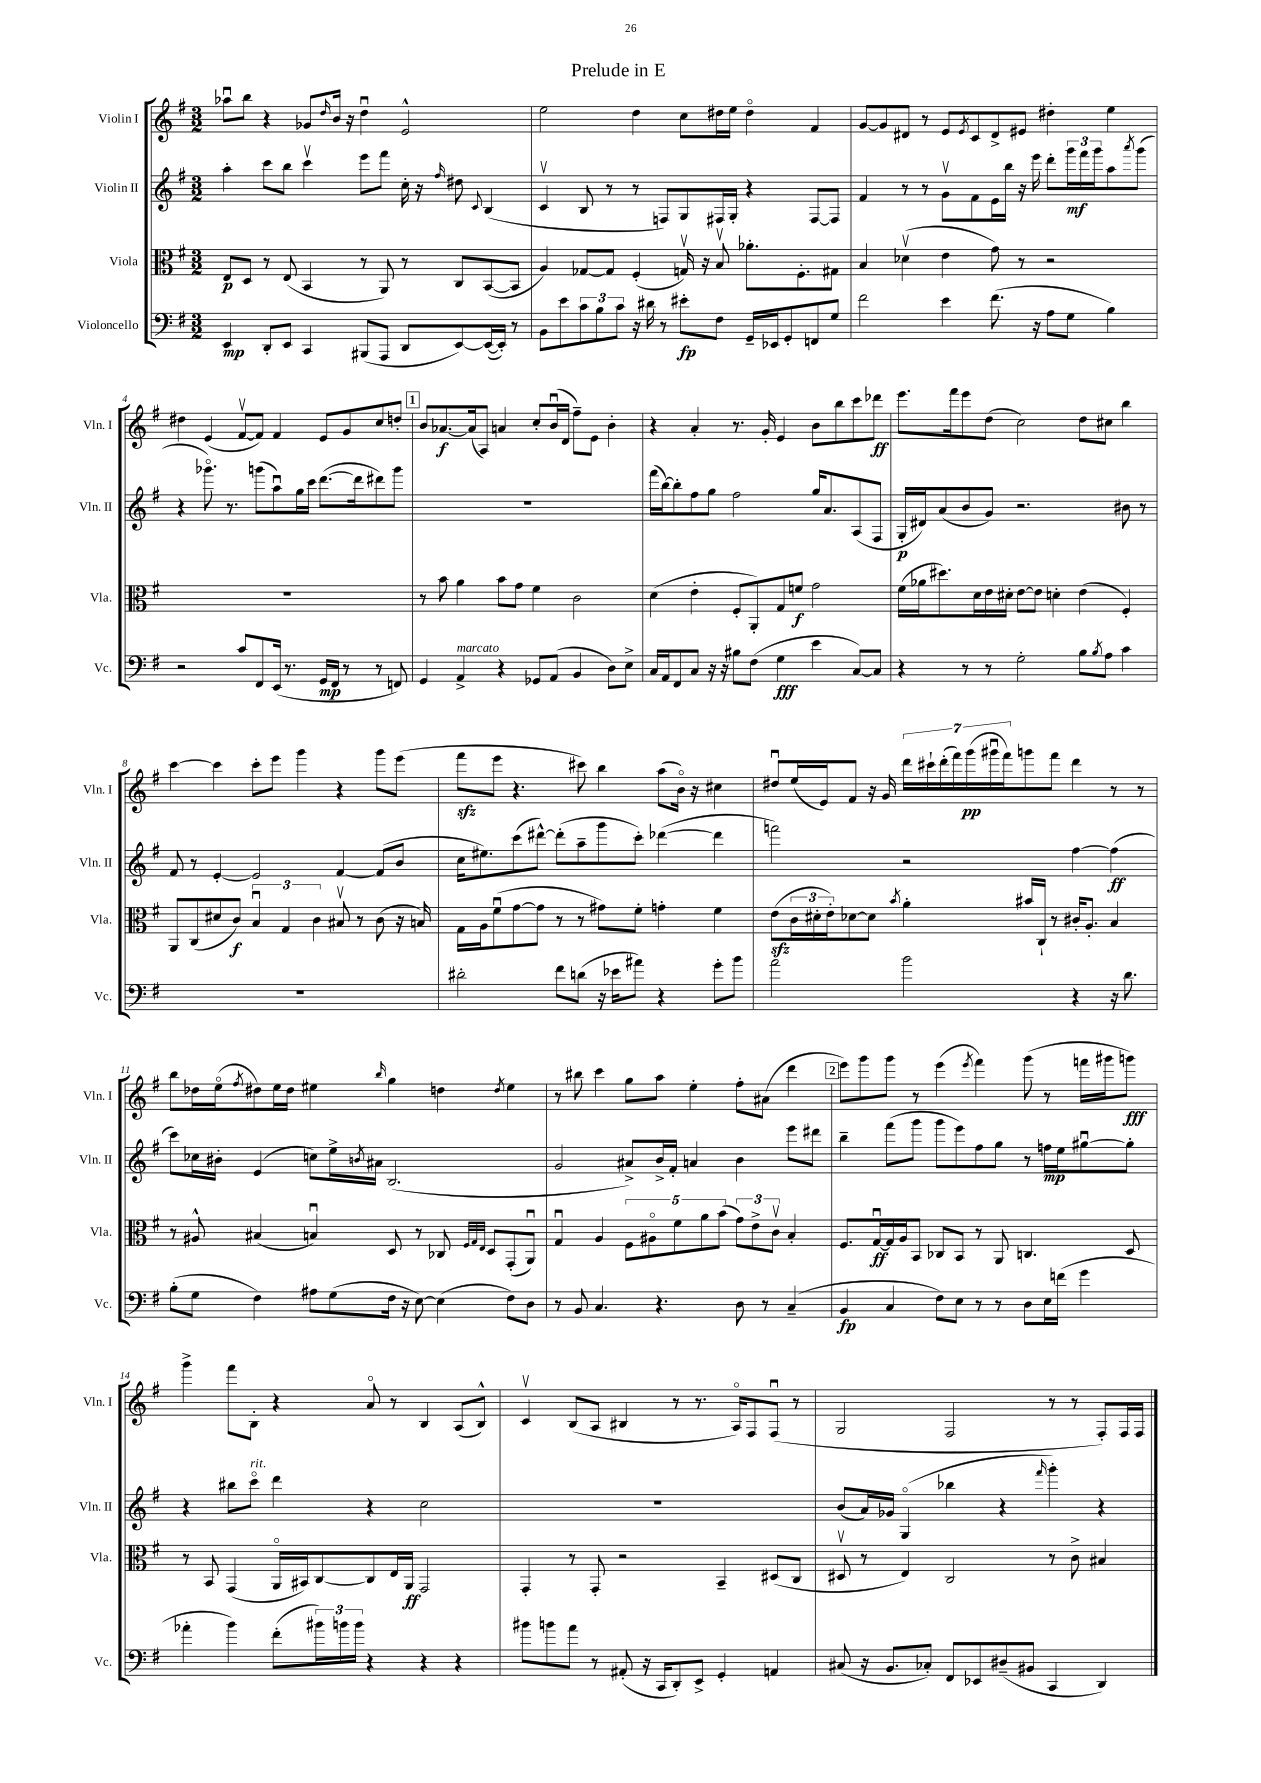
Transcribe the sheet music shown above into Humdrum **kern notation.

**kern	**dynam	**kern	**dynam	**kern	**dynam	**kern	**dynam
*part4	*part4	*part3	*part3	*part2	*part2	*part1	*part1
*staff4	*staff4	*staff3	*staff3	*staff2	*staff2	*staff1	*staff1
*I"Violoncello	*	*I"Viola	*	*I"Violin II	*	*I"Violin I	*
*I'Vc.	*	*I'Vla.	*	*I'Vln. II	*	*I'Vln. I	*
*clefF4	*	*clefC3	*	*clefG2	*	*clefG2	*
*k[f#]	*	*k[f#]	*	*k[f#]	*	*k[f#]	*
*M3/2	*	*M3/2	*	*M3/2	*	*M3/2	*
=1	=1	=1	=1	=1	=1	=1	=1
4EE/	mp	8E/L	p	4aa'\	.	8aa-Xu\L	.
.	.	8D/J	.	.	.	8bb\J	.
8DD'/L	.	8r	.	8ccc\L	.	4r	.
8EE/J	.	(8E/	.	8bb\J	.	.	.
4CC/	.	4BB/	.	4cccv\	.	8g-X/L	.
.	.	.	.	.	.	16qqdd/	.
.	.	.	.	.	.	16b/Jk	.
.	.	.	.	.	.	16r	.
(8BBB#X/L	.	8r	.	8eee\L	.	4ddu\	.
8AAA/J	.	8AA/)	.	8fff#\J	.	.	.
8DD/L	.	8r	.	16cc'\	.	2e^^/	.
.	.	.	.	16r	.	.	.
.	.	.	.	16qqff#/	.	.	.
[8EE/)	.	8C/L	.	8dd#X\	.	.	.
.	.	.	.	8qqc/	.	.	.
(16EE/L_	.	([8BB/	.	(4B/	.	.	.
16EE'/JJ])	.	.	.	.	.	.	.
8r	.	8BB/J]	.	.	.	.	.
=2	=2	=2	=2	=2	=2	=2	=2
8BB\L	.	4A/)	.	4cv/	.	2ee\	.
8e\	.	.	.	.	.	.	.
12c\	.	[8G-X/L	.	8B/	.	.	.
12B\	.	.	.	.	.	.	.
.	.	8G-/J]	.	8r	.	.	.
12c\J	.	.	.	.	.	.	.
16r	.	(4F#'/	.	8r	.	4dd\	.
16d#X\	.	.	.	.	.	.	.
8r	.	.	.	8Fn/L)	.	.	.
8e#X'\L	fp	16Gnv/)	.	8G/	.	8cc\L	.
.	.	16r	.	.	.	.	.
8F#\J	.	8Bv/	.	16F#X/L	.	16dd#X\L	.
.	.	.	.	16G'/JJ	.	16ee\JJ	.
16GG~/LL	.	8.a-X'\L	.	4r	.	4dd#\	.
16EE-X/J	.	.	.	.	.	.	.
8GG'/	.	.	.	.	.	.	.
.	.	8.F#'\	.	.	.	.	.
8FFn/	.	.	.	[8F#/L	.	4f#/	.
8G/J	.	8G#X\J	.	8F#/J]	.	.	.
=3	=3	=3	=3	=3	=3	=3	=3
2f#\	.	4B/	.	4f#/	.	[8g/L	.
.	.	.	.	.	.	8g/]	.
.	.	(4d-Xv\	.	8r	.	8d#X/J	.
.	.	.	.	8r	.	8r	.
4e\	.	4e\	.	8gv\L	.	8e/L	.
.	.	.	.	.	.	8qe/	.
.	.	.	.	8f#\	.	8c/	.
(8.f#\	.	8g\)	.	16e\L	.	8d#^/	.
.	.	.	.	16bb\JJ	.	.	.
.	.	8r	.	16r	.	8e#X/J	.
16r	.	.	.	16eee\	.	.	.
8A\L	.	2r	.	8ddd'\L	.	4dd#X'\	.
8G\J	.	.	.	24ggg\L	mf	.	.
.	.	.	.	24fff#\	.	.	.
.	.	.	.	24ggg\J	.	.	.
4B\)	.	.	.	8aa\	.	4ee\	.
.	.	.	.	8qaaa/	.	.	.
.	.	.	.	(8ggg\J	.	.	.
!!LO:LB:g=z
=4	=4	=4	=4	=4	=4	=4	=4
2r	.	1.r	.	4r	.	4dd#X\	.
.	.	.	.	8.ggg-X\)	.	(4e/	.
.	.	.	.	8.r	.	.	.
8c/L	.	.	.	.	.	[8f#v/L	.
8FF#/	.	.	.	(8gggn\L	.	8f#/J])	.
(16EE/Jk	.	.	.	8aau\)	.	4f#/	.
8.r	.	.	.	.	.	.	.
.	.	.	.	16gg\L	.	.	.
.	.	.	.	16ccc\JJ	.	.	.
16GG/LL	mp	.	.	([8.ddd\L	.	8e/L	.
16FF#/JJ	.	.	.	.	.	.	.
8r	.	.	.	.	.	8g/	.
.	.	.	.	16ddd\k]	.	.	.
8r	.	.	.	8ddd#X\)	.	8cc/	.
8FFn/)	.	.	.	8ggg\J	.	8ddn'/J	.
!!LO:REH:place=s1:t=1
=5	=5	=5	=5	=5	=5	=5	=5
4GG/	.	8r	.	1.r	.	8b/L	.
.	.	8b\	.	.	.	[8.a-X/	f
!LO:TX:a:i:t=marcato	!	!	!	!	!	!	!
4AA^/	.	4a\	.	.	.	.	.
.	.	.	.	.	.	(16a-/k]	.
.	.	.	.	.	.	8A/J)	.
4r	.	8b\L	.	.	.	4an/	.
.	.	8g\J	.	.	.	.	.
8GG-X/L	.	4f#\	.	.	.	8cc'/L	.
(8AA/J	.	.	.	.	.	(16bu/L	.
.	.	.	.	.	.	16d/JJ	.
4BB/	.	2c\	.	.	.	8ff#~\L)	.
.	.	.	.	.	.	8e\J	.
8D\L)	.	.	.	.	.	4b'\	.
8E^\J	.	.	.	.	.	.	.
=6	=6	=6	=6	=6	=6	=6	=6
16C/LL	.	(4d\	.	(16fff#\LL	.	4r	.
16AA/J	.	.	.	[16bb\J)	.	.	.
8FF#/	.	.	.	8bb'\]	.	.	.
8C/J	.	4e'\	.	8ff#\	.	4a'/	.
16r	.	.	.	8gg\J	.	.	.
16r	.	.	.	.	.	.	.
8B#X\L	.	8F#'/L	.	2ff#\	.	8.r	.
(8F#\J	.	8AA'/)	.	.	.	.	.
.	.	.	.	.	.	16g'/	.
4G\	fff	8G/	.	.	.	4e/	.
.	.	8fn/J	f	.	.	.	.
4e\	.	2g\	.	16gg/KL	.	8b\L	.
.	.	.	.	8.a/	.	.	.
.	.	.	.	.	.	8bb\	.
[8C/L)	.	.	.	(8A/	.	8ccc\	.
8C/J]	.	.	.	8F#/J	.	8ddd-X\J	ff
=7	=7	=7	=7	=7	=7	=7	=7
4r	.	(16f#\LL	.	16G'/LL	p	8.eee\L	.
.	.	16a-X\J	.	16d#X/J)	.	.	.
.	.	8.dd#X\)	.	(8a/	.	.	.
.	.	.	.	.	.	16fff#\k	.
8r	.	.	.	8b/	.	8eee\	.
.	.	16d\L	.	.	.	.	.
8r	.	16e\	.	8g/J)	.	(8dd\J	.
.	.	16d#X'\JJ	.	.	.	.	.
2G'\	.	[8e\L	.	2.r	.	2cc\)	.
.	.	8e\J]	.	.	.	.	.
.	.	4dn'\	.	.	.	.	.
8B\L	.	(4e\	.	.	.	8dd\L	.
8qB/	.	.	.	.	.	.	.
8A\J	.	.	.	.	.	8cc#X\J	.
4c\	.	4F#'/)	.	8b#X\	.	4bb\	.
.	.	.	.	8r	.	.	.
!!LO:LB:g=z
=8	=8	=8	=8	=8	=8	=8	=8
1.r	.	8AA/L	.	8f#/	.	[4ccc\	.
.	.	(8C/	.	8r	.	.	.
.	.	8d#X/	.	[4e'/	.	4ccc\]	.
.	.	8c/J)	f	.	.	.	.
.	.	6Bu/	.	2e/]	.	8ccc'\L	.
.	.	.	.	.	.	8eee\J	.
.	.	6G/	.	.	.	.	.
.	.	.	.	.	.	4ggg\	.
.	.	6c\	.	.	.	.	.
.	.	8B#Xv/	.	[4f#/	.	4r	.
.	.	8r	.	.	.	.	.
.	.	(8c\	.	(8f#/L]	.	8ggg\L	.
.	.	16r	.	8b/J	.	(8eee\J	.
.	.	16Bn/)	.	.	.	.	.
=9	=9	=9	=9	=9	=9	=9	=9
2d#X'\	.	16G\LL	.	16cc\KL	.	8fff#zz\L	.
.	.	16A\J	.	8.ee#X\)	.	.	.
.	.	(8f#u\	.	.	.	8eee\J	.
.	.	[8g\	.	(8ccc\	.	4.r	.
.	.	8g\J]	.	[8ddd#X^^\J)	.	.	.
8f#\L	.	8r	.	(8ddd#'\L]	.	.	.
(8dn\J	.	8r	.	8aa~\	.	8ccc#X\)	.
16r	.	8g#X\L)	.	8ggg\	.	4bb\	.
16e-X\KL	.	.	.	.	.	.	.
8a#X\J)	.	8f#'\J	.	8ccc'\J)	.	.	.
4r	.	4gn'\	.	([4ddd-X\	.	(8aa\L	.
.	.	.	.	.	.	16b\Jk)	.
.	.	.	.	.	.	16r	.
8g'\L	.	4f#\	.	4ddd-\]	.	4cc#X\	.
8b\J	.	.	.	.	.	.	.
=10	=10	=10	=10	=10	=10	=10	=10
2a\	.	(8ezz\L	.	2fffn\)	.	8dd#Xu/L	.
.	.	24c\L	.	.	.	(16ee/L	.
.	.	24d#X'\	.	.	.	.	.
.	.	.	.	.	.	16e/J)	.
.	.	24e'\J)	.	.	.	.	.
.	.	[8d-X\	.	.	.	8f#/J	.
.	.	8d-\J]	.	.	.	16r	.
.	.	.	.	.	.	16g/	.
.	.	8qb/	.	.	.	.	.
2b\	.	4a'\	.	2r	.	28ddd\LL	.
.	.	.	.	.	.	28ccc#X`\	.
.	.	.	.	.	.	(28ddd'\	.
.	.	.	.	.	.	28fff#\)	.
.	.	.	.	.	.	(28ggg\	pp
.	.	.	.	.	.	28ggg#Xu\	.
.	.	.	.	.	.	28fff#\J)	.
.	.	16b#X/LL	.	.	.	8gggn\	.
.	.	16C`/JJ	.	.	.	.	.
.	.	8r	.	.	.	8fff#\J	.
4r	.	16c#X'/KL	.	[4ff#\	.	4ddd\	.
.	.	8.A'/J	.	.	.	.	.
16r	.	4B/	.	(4ff#\]	ff	8r	.
8.d\	.	.	.	.	.	.	.
.	.	.	.	.	.	8r	.
!!LO:LB:g=z
=11	=11	=11	=11	=11	=11	=11	=11
(8B'\L	.	8r	.	8ccc\L)	.	8bb\L	.
8G\J	.	8A#X^^/	.	16cc-X\L	.	16dd-X\L	.
.	.	.	.	16b#X'\JJ	.	(16ee\J	.
.	.	.	.	.	.	8qff#/	.
4F#\)	.	(4B#X/	.	(4e/	.	8dd#X\)	.
.	.	.	.	.	.	16ee\L	.
.	.	.	.	.	.	16dd#\JJ	.
8A#X\L	.	4Bnu/)	.	8ccn\L)	.	4ee#X\	.
(8G\	.	.	.	16ee^\L	.	.	.
.	.	.	.	8qbn/	.	.	.
.	.	.	.	16a#X\JJ	.	.	.
.	.	.	.	.	.	16qqbb/	.
16F#\Jk	.	8D/	.	(2.B/	.	4gg\	.
16r	.	.	.	.	.	.	.
[8E\)	.	8r	.	.	.	.	.
(4E\]	.	8C-X/	.	.	.	4ddn\	.
.	.	32qqF#/LLL	.	.	.	.	.
.	.	32qqG/	.	.	.	.	.
.	.	32qqE/JJJ	.	.	.	.	.
.	.	8D/L	.	.	.	.	.
.	.	.	.	.	.	8qdd/	.
8F#\L)	.	(8GG'/	.	.	.	4ee#\	.
8D\J	.	8AAu/J)	.	.	.	.	.
=12	=12	=12	=12	=12	=12	=12	=12
8r	.	4Gu/	.	2g/	.	8r	.
8BB/	.	.	.	.	.	8bb#X\	.
4.C/	.	4A/	.	.	.	4ccc\	.
.	.	10F#\L	.	8a#X^/L)	.	8gg\L	.
.	.	10A#X\	.	.	.	.	.
4.r	.	.	.	16b^/L	.	8aa\J	.
.	.	.	.	16f#'/JJ	.	.	.
.	.	10f#\	.	.	.	.	.
.	.	.	.	4an/	.	4ee'\	.
.	.	10a\	.	.	.	.	.
.	.	(10b\J	.	.	.	.	.
8D\	.	12g\L)	.	4b\	.	8ff#'\L	.
.	.	12e^\	.	.	.	.	.
8r	.	.	.	.	.	(8a#X\J	.
.	.	12cv\J	.	.	.	.	.
(4C~/	.	4B'/	.	8eee\L	.	4ddd\	.
.	.	.	.	8ddd#X\J	.	.	.
!!LO:REH:place=s1:t=2
=13	=13	=13	=13	=13	=13	=13	=13
4BB/	fp	8.F#/L	.	4bb~\	.	8eee\L)	.
.	.	.	.	.	.	8ggg\	.
.	.	[16Gu/L	ff	.	.	.	.
4C/	.	16G/]	.	(8fff#\L	.	8ggg\J	.
.	.	16A/J	.	.	.	.	.
.	.	8BB/J	.	8ggg\J	.	8r	.
8F#\L)	.	8C-X/L	.	8ggg\L	.	(4eee\	.
8E\J	.	8BB/J	.	8eee\)	.	.	.
.	.	.	.	.	.	8qeee/	.
8r	.	8r	.	8ff#\	.	4fff#\)	.
8r	.	8AA/	.	8gg\J	.	.	.
8D\L	.	4.Cn/	.	8r	.	(8ggg\	.
16E\L	.	.	.	16ffn\LL	mp	8r	.
(16fn\JJ	.	.	.	16ee\J	.	.	.
4g\	.	.	.	[8gg#Xu\	.	16fffn\LL	.
.	.	.	.	.	.	16ggg#X\J	.
.	.	8D/	.	8gg#'\J]	.	8gggn\J)	fff
!!LO:LB:g=z
=14	=14	=14	=14	=14	=14	=14	=14
4a-X'\	.	8r	.	4r	.	4ggg^\	.
.	.	8BB/	.	.	.	.	.
4b\)	.	(4GG/	.	8bb#X\L	.	8fff#\L	.
!	!	!	!	!LO:TX:a:i:t=rit.	!	!	!
.	.	.	.	8ccc\J	.	8B'\J	.
(8f#'\L	.	16AA/LL	.	4ddd\	.	4r	.
.	.	16BB#X/J)	.	.	.	.	.
24b#X\L)	.	[8C/	.	.	.	.	.
24bn\	.	.	.	.	.	.	.
24b\JJ	.	.	.	.	.	.	.
4r	.	8C/]	.	4r	.	8a/	.
.	.	16E/L	.	.	.	8r	.
.	.	16AA/JJ	ff	.	.	.	.
4r	.	2GG/	.	2cc\	.	4B/	.
4r	.	.	.	.	.	(8A/L	.
.	.	.	.	.	.	8B^^/J)	.
=15	=15	=15	=15	=15	=15	=15	=15
8b#X\L	.	4GG'/	.	1.r	.	4cv/	.
8bn\	.	.	.	.	.	.	.
8a\J	.	8r	.	.	.	(8B/L	.
8r	.	8GG'/	.	.	.	8A/J	.
(8AA#X'/	.	2r	.	.	.	4B#X/	.
16r	.	.	.	.	.	.	.
16CC/KL	.	.	.	.	.	.	.
8DD'/)	.	.	.	.	.	8r	.
8EE^/J	.	.	.	.	.	8.r	.
4GG'/	.	4BB~/	.	.	.	.	.
.	.	.	.	.	.	16A/KL)	.
.	.	.	.	.	.	8F#/	.
4AAn/	.	(8D#X/L	.	.	.	(8F#u/J	.
.	.	8C/J	.	.	.	8r	.
=16	=16	=16	=16	=16	=16	=16	=16
(8C#X/	.	8D#Xv/	.	(8b/L	.	2G/	.
16r	.	8r	.	16a/L)	.	.	.
8.BB/L	.	.	.	16g-X/JJ	.	.	.
.	.	4E/)	.	(4G/	.	.	.
8C-X'/J)	.	.	.	.	.	.	.
8FF#/L	.	2C/	.	4bb-X\	.	2F#/	.
8EE-X/	.	.	.	.	.	.	.
(8D#X~/	.	.	.	4r	.	.	.
8BB#X/J	.	.	.	.	.	.	.
.	.	.	.	16qqfff#/	.	.	.
4CC/	.	8r	.	4ggg'\)	.	8r	.
.	.	8c^\	.	.	.	8r	.
4DD/)	.	4B#X/	.	4r	.	8F#'/L)	.
.	.	.	.	.	.	16F#/L	.
.	.	.	.	.	.	16F#/JJ	.
==	==	==	==	==	==	==	==
*-	*-	*-	*-	*-	*-	*-	*-
